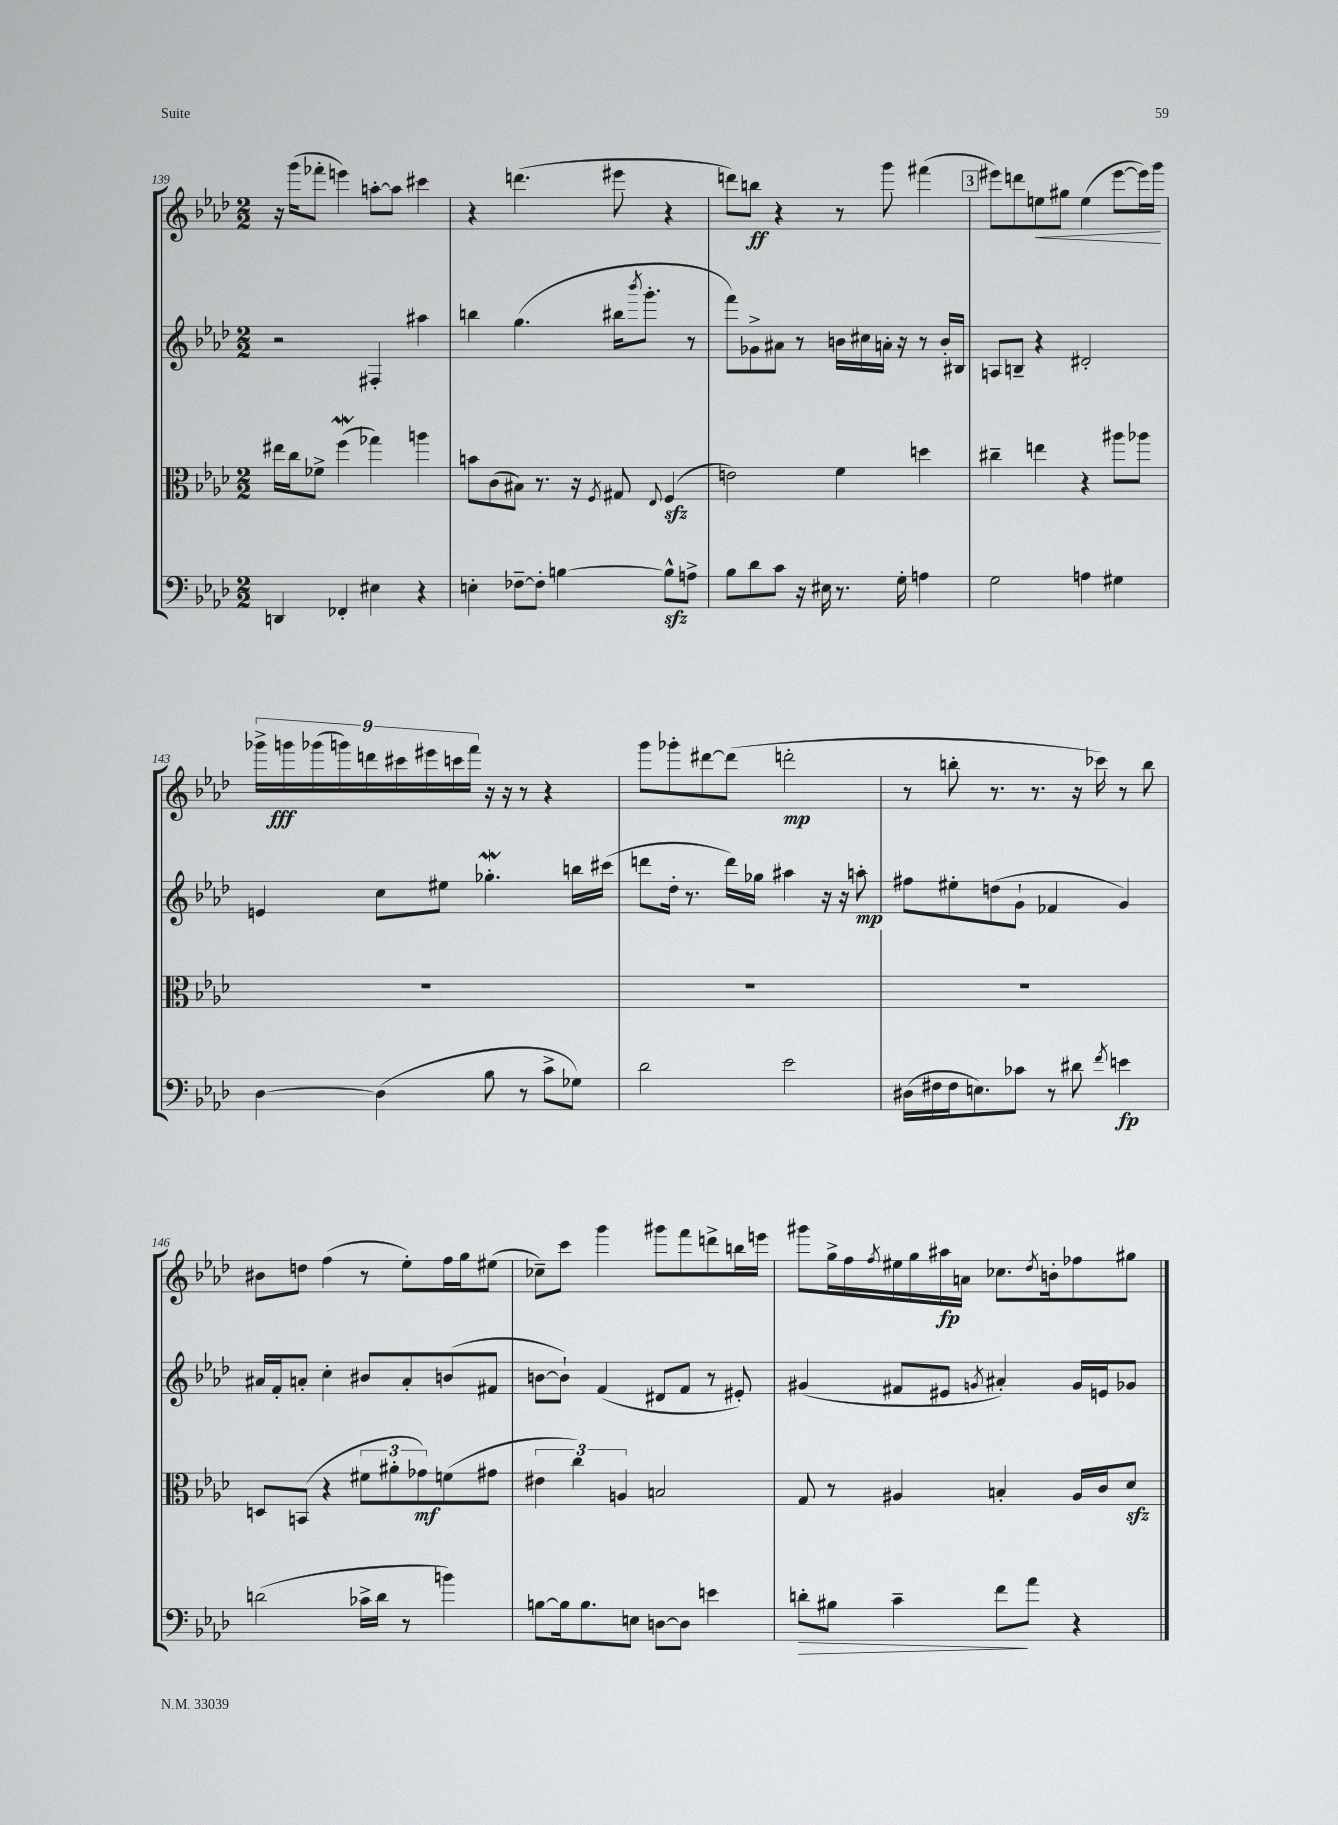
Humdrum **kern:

**kern	**dynam	**kern	**dynam	**kern	**dynam	**kern	**dynam
*part4	*part4	*part3	*part3	*part2	*part2	*part1	*part1
*staff4	*staff4	*staff3	*staff3	*staff2	*staff2	*staff1	*staff1
*clefF4	*	*clefC3	*	*clefG2	*	*clefG2	*
*k[b-e-a-d-]	*	*k[b-e-a-d-]	*	*k[b-e-a-d-]	*	*k[b-e-a-d-]	*
*M2/2	*	*M2/2	*	*M2/2	*	*M2/2	*
=139	=139	=139	=139	=139	=139	=139	=139
4DDn/	.	16ee#X\LL	.	2r	.	16r	.
.	.	16cc\J	.	.	.	(16ggg\KL	.
.	.	8f-X^\J	.	.	.	8fff-X'\J	.
4FF-X'/	.	(4ffW\	.	.	.	4eeen\)	.
4E#X\	.	4gg-X\)	.	4F#X'/	.	[8aan'\L	.
.	.	.	.	.	.	8aa\J]	.
4r	.	4aan\	.	4aa#X\	.	4ccc#X\	.
=140	=140	=140	=140	=140	=140	=140	=140
4En'\	.	8bn\L	.	4bbn\	.	4r	.
.	.	(8c\	.	.	.	.	.
[8F-X~\L	.	8B#X\J)	.	(4.gg\	.	(4.dddn\	.
8F-'\J]	.	8.r	.	.	.	.	.
[4Bn\	.	.	.	.	.	.	.
.	.	16r	.	.	.	.	.
.	.	8qF/	.	.	.	.	.
.	.	8G#X/	.	16bb#X\KL	.	8eee#X\	.
.	.	.	.	8qbbb-/	.	.	.
.	.	.	.	8.ggg'\J	.	.	.
.	.	8qqE-/	.	.	.	.	.
8Bzz^^\L]	.	(4Fzz/	.	.	.	4r	.
8An^\J	.	.	.	8r	.	.	.
=141	=141	=141	=141	=141	=141	=141	=141
8B-\L	.	2en\)	.	8fff\L)	.	8dddn\L)	.
8d-\	.	.	.	8g-X^\	.	8bbn\J	ff
8c\J	.	.	.	8a#X\J	.	4r	.
16r	.	.	.	8r	.	.	.
16E#X\	.	.	.	.	.	.	.
8.r	.	4f\	.	16bn\LL	.	8r	.
.	.	.	.	16cc#X\	.	.	.
.	.	.	.	16an'\JJ	.	8ggg\	.
16G'\	.	.	.	16r	.	.	.
4An\	.	4ddn\	.	8r	.	(4fff#X\	.
.	.	.	.	16b'/LL	.	.	.
.	.	.	.	16B#X/JJ	.	.	.
!!LO:REH:place=s1:t=3
=142	=142	=142	=142	=142	=142	=142	=142
2G\	.	4cc#X~\	.	8An/L	.	8eee#X\L)	.
.	.	.	.	8Bn~/J	.	8dddn\	.
!	!	!	!	!	!	!	!LO:HP:b
.	.	4een\	.	4r	.	8een\	<
.	.	.	.	.	.	8gg#X\J	.
4An\	.	4r	.	2d#X'/	.	(4ee\	.
4G#X\	.	8aa#X\L	.	.	.	[8eee#\L	.
.	.	8aa-X\J	.	.	.	16eee#\L])	.
.	.	.	.	.	.	16ggg\JJ	.
.	.	.	.	.	.	.	[
!!LO:LB:g=z
=143	=143	=143	=143	=143	=143	=143	=143
[4D-\	.	1r	.	4en/	.	18ggg-X^\LL	.
.	.	.	.	.	.	18gggn\	fff
.	.	.	.	.	.	(18ggg-X\	.
.	.	.	.	.	.	18gggn\)	.
.	.	.	.	.	.	18dddn\	.
(4D-\]	.	.	.	8cc\L	.	.	.
.	.	.	.	.	.	18ccc#X\	.
.	.	.	.	.	.	18eee#X\	.
.	.	.	.	8ee#X\J	.	.	.
.	.	.	.	.	.	18cccn\	.
.	.	.	.	.	.	18fff\JJ	.
8B-\	.	.	.	4.gg-Xw'\	.	16r	.
.	.	.	.	.	.	16r	.
8r	.	.	.	.	.	8r	.
8c^\L	.	.	.	.	.	4r	.
8G-X\J)	.	.	.	16bbn\LL	.	.	.
.	.	.	.	(16ccc#X\JJ	.	.	.
=144	=144	=144	=144	=144	=144	=144	=144
2d-\	.	1r	.	8dddn\L	.	8ggg\L	.
.	.	.	.	16dd-'\Jk	.	8ggg-X'\	.
.	.	.	.	8.r	.	.	.
.	.	.	.	.	.	[8ddd#X\	.
.	.	.	.	16ddd\LL)	.	(8ddd#\J]	.
.	.	.	.	16gg-X\JJ	.	.	.
2e-\	.	.	.	4aa#X\	.	2dddn'\	mp
.	.	.	.	16r	.	.	.
.	.	.	.	16r	.	.	.
.	.	.	.	8aan'\	mp	.	.
=145	=145	=145	=145	=145	=145	=145	=145
(16D#X\LL	.	1r	.	8ff#X\L	.	8r	.
16F#X\	.	.	.	.	.	.	.
16F#\J	.	.	.	8ee#X'\	.	8bbn'\	.
8.En\)	.	.	.	.	.	.	.
.	.	.	.	(8ddn\	.	8.r	.
8c-X\J	.	.	.	8g`\J	.	.	.
.	.	.	.	.	.	8.r	.
8r	.	.	.	4f-X/	.	.	.
8d#X\	.	.	.	.	.	16r	.
.	.	.	.	.	.	16ccc-X\)	.
8qf/	.	.	.	.	.	.	.
4en\	fp	.	.	4g/)	.	8r	.
.	.	.	.	.	.	8bb\	.
!!LO:LB:g=z
=146	=146	=146	=146	=146	=146	=146	=146
(2dn\	.	8Dn/L	.	16a#X/LL	.	8b#X\L	.
.	.	.	.	16f'/J	.	.	.
.	.	(8BBn/J	.	8an'/J	.	8ddn\J	.
.	.	4r	.	4cc'\	.	(4ff\	.
16c-X^\LL	.	12f#X\L	.	8b#X/L	.	8r	.
16d\JJ	.	.	.	.	.	.	.
.	.	12a#X'\	.	.	.	.	.
8r	.	.	.	8a'/	.	8ee-'\L)	.
.	.	12g-X\)	mf	.	.	.	.
4bn\)	.	(8fn\	.	(8bn/	.	16ff\L	.
.	.	.	.	.	.	16gg\J	.
.	.	8g#X\J	.	8f#X/J	.	(8ee#X\J	.
=147	=147	=147	=147	=147	=147	=147	=147
[8Bn\L	.	6e#X\	.	[8bn\L	.	8cc-X~\L)	.
16B\k]	.	.	.	8b`\J])	.	8ccc\J	.
.	.	6cc\)	.	.	.	.	.
8.B\	.	.	.	.	.	.	.
.	.	.	.	(4f/	.	4ggg\	.
.	.	6An/	.	.	.	.	.
8En\J	.	.	.	.	.	.	.
[8Dn\L	.	2Bn/	.	8d#X/L	.	8ggg#X\L	.
8D\J]	.	.	.	8f/J	.	8fff\	.
4en\	.	.	.	8r	.	8dddn^\	.
.	.	.	.	8e#X'/)	.	16bbn\L	.
.	.	.	.	.	.	16eeen\JJ	.
=148	=148	=148	=148	=148	=148	=148	=148
!	!LO:HP:b	!	!	!	!	!	!
8dn'\L	>	8G/	.	(4g#X/	.	8ggg#X\L	.
8B#X\J	.	8r	.	.	.	16gg^\L	.
.	.	.	.	.	.	16ff\	.
.	.	.	.	.	.	8qff/	.
4c~\	.	4A#X/	.	8f#X/L	.	16ee#X\	.
.	.	.	.	.	.	16gg\	.
.	.	.	.	8e#X/J	.	16aa#X\	fp
.	.	.	.	.	.	16an\JJ	.
.	.	.	.	8qgn/	.	.	.
8f\L	.	4Bn'/	.	4a#X'/)	.	8.cc-X\L	.
8a-\J	]	.	.	.	.	.	.
.	.	.	.	.	.	8qdd-/	.
.	.	.	.	.	.	16bn'\k	.
4r	.	16A#/LL	.	16g/LL	.	8ff-X\	.
.	.	16c/J	.	16en/J	.	.	.
.	.	8d-zz/J	.	8g-X/J	.	8gg#X\J	.
==	==	==	==	==	==	==	==
*-	*-	*-	*-	*-	*-	*-	*-
